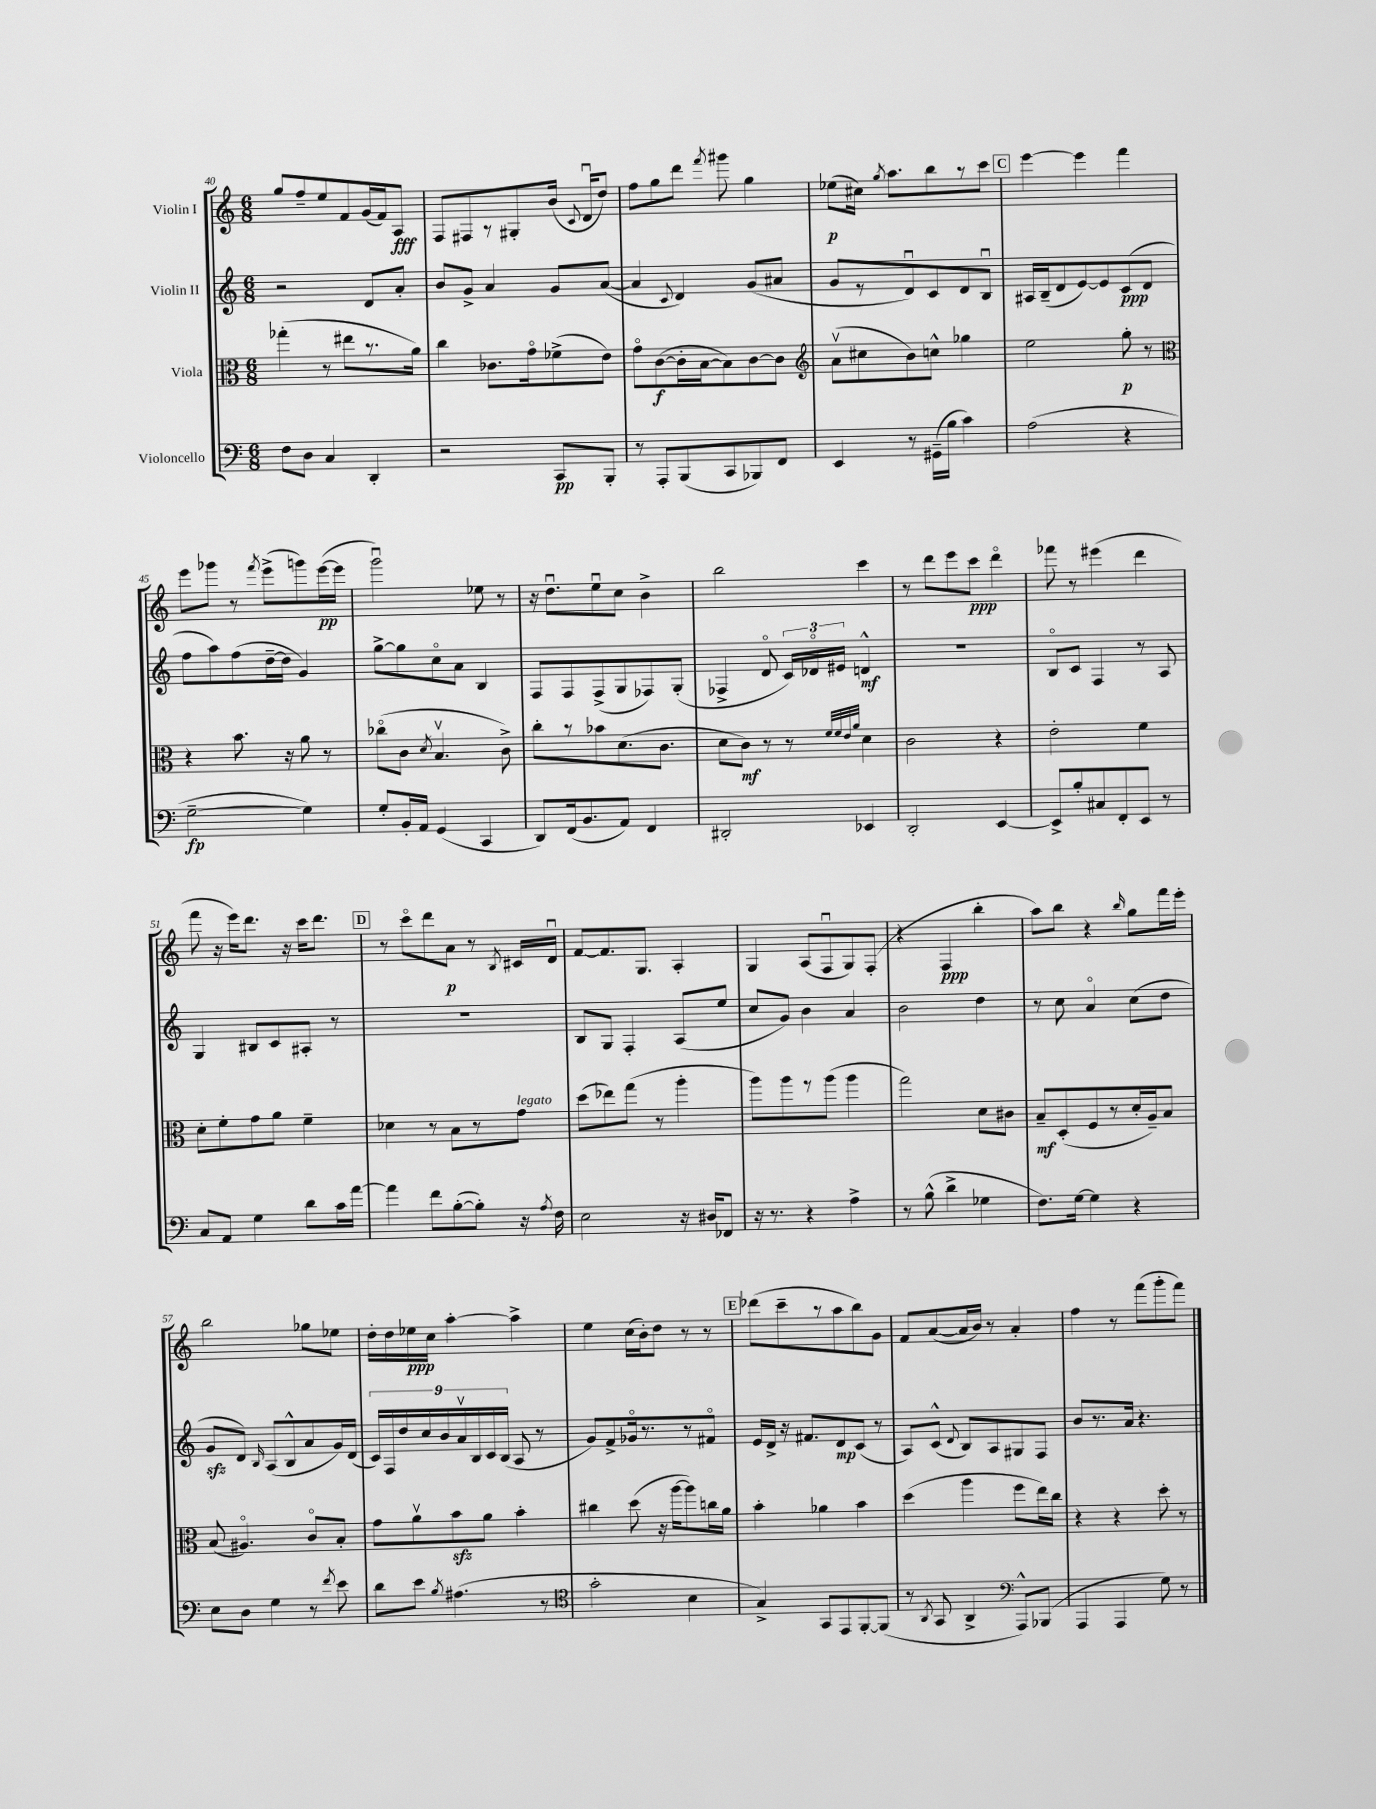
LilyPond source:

<<
\new StaffGroup <<
\new Staff = "s0" \with { instrumentName = "Violin I" } {
    \clef treble \key c \major \numericTimeSignature \time 6/8
    \autoBeamOff g''8[ f''8-- e''8 f'8 g'16( f'16) a8]\fff |
    f8[ fis8 r8 gis8-. b'16]( \appoggiatura { c'8 } d'16[\downbow d''8]) |
    f''8[ g''8 d'''8] \acciaccatura { f'''8 } gis'''8 g''4 |
    ees''8[\p( cis''16]) \acciaccatura { g''8 } a''8.[ b''8 r8 c'''8] |
    \mark \markup { \box "C" } e'''4~ e'''4 f'''4 |
    e'''8[ ges'''8] r8 \acciaccatura { f'''8 } e'''8[->( g'''8) e'''16~\pp( e'''16] |
    g'''2\downbow) ees''8 r8 |
    r16 d''8.[\downbow e''8\downbow c''8] b'4-> |
    b''2 c'''4 |
    r8 d'''8[ e'''8 c'''8]\ppp d'''4\flageolet |
    fes'''8 r8 eis'''4( d'''4 |
    f'''8 r16 e'''16[) d'''8.] r16 c'''16[ d'''8.] |
    \mark \markup { \box "D" } r8 c'''8[\flageolet d'''8 a'8]\p r8 \acciaccatura { b8 } cis'16[ d'16]\downbow |
    f'8[~ f'8. g8.] a4-. |
    g4 a8[( f8\downbow g8) f8]-.( |
    r4 f4\ppp b''4-. |
    a''8[) b''8] r4 \grace { b''16 } g''8[ f'''16 e'''16]-. |
    b''2 ges''8[ ees''8] |
    d''16[-. d''16 ees''16\ppp c''16] a''4~-. a''4-> |
    e''4 c''16[( b'16-.) d''8] r8 r8 |
    \mark \markup { \box "E" } des'''8[( c'''8-- r8 a''8 b''8) g'8] |
    f'8[ a'8~( a'16 b'16]) r8 a'4-. |
    f''4 r8 f'''8[( g'''8-. f'''8]) \bar "|." |
}
\new Staff = "s1" \with { instrumentName = "Violin II" } {
    \clef treble \key c \major \numericTimeSignature \time 6/8
    \autoBeamOff r2 d'8[ a'8]-. |
    b'8[ g'8]-> a'4 g'8[ a'8]~( |
    a'4 \appoggiatura { c'8 } d'4) g'8[( ais'8] |
    g'8[ r8 d'8\downbow) c'8 d'8 b8]\downbow |
    \mark \markup { \box "C" } ais16[ b16--( d'8 e'8~) e'8 c'8\ppp( d'8] |
    f''8[ a''8) f''8( d''16~-- d''16] g'4) |
    g''8[~-> g''8 c''8\flageolet a'8] b4 |
    f8[ f8 f8->( g8 fes8) g8]-.( |
    fes4-> d'8\flageolet \tuplet 3/2 { c'16[) des'16\flageolet eis'16] } d'4-^\mf |
    R2. |
    b8[\flageolet c'8] f4 r8 a8 |
    g4 bis8[ c'8 ais8]-. r8 |
    \mark \markup { \box "D" } R2. |
    b8[ g8] f4-. a8[( e''8] |
    c''8[ g'8]) b'4 a'4 |
    b'2 d''4 |
    r8 c''8 a'4\flageolet c''8[( d''8] |
    g'8[\sfz d'8]) \grace { b16 } a8[( b8-^ a'8 g'16) d'16]( |
    \tuplet 9/8 { c'16[) f16 d''16 c''16 b'16 a'16\upbow b16 c'16 b16]( } a8 r8 |
    g'8[) f'8-> ges'16\flageolet r8. r8 fis'8]\flageolet |
    \mark \markup { \box "E" } e'16[ d'16]-> r16 fis'8.[ d'8\mp c'8]( r8 |
    a8[) c'8]-^( \appoggiatura { d'8 } b8[) a8 gis8 f8] |
    b'8[ r8. a'16] r4. \bar "|." |
}
\new Staff = "s2" \with { instrumentName = "Viola" } {
    \clef alto \key c \major \numericTimeSignature \time 6/8
    \autoBeamOff ges''4-.( r8 eis''8[ r8. a'16]) |
    c''4 ces'8.[ g'16\flageolet fes'8->( e'8]) |
    g'8[\flageolet c'8~\f( c'16-. b16~ b8) c'8~ c'8] |
    \clef treble a'8[\upbow( cis''8 b'8) c''8]-^ ges''4 |
    \mark \markup { \box "C" } e''2 g''8-.\p r8 |
    \clef alto r4 b'8. r16 a'8 r8 |
    ces''8[\flageolet( c'8] \acciaccatura { d'8 } b4.\upbow c'8->) |
    c''8[-. r8 bes'8 d'8.( c'8.] |
    d'8[ c'8]\mf) r8 r8 \grace { f'32[ f'32 e'32 a'32] } d'4 |
    c'2 r4 |
    e'2-. f'4 |
    d'8[-. f'8-. g'8 a'8] f'4-- |
    \mark \markup { \box "D" } des'4 r8 b8[ r8 g'8]^\markup { \italic "legato" } |
    d''8[( ees''8) g''8]( r8 a''4-. |
    a''8[) a''8 r8 a''8]( a''4 |
    g''2) d'8[ cis'8] |
    b8[--\mf d8-.( f8 r8 d'16-. a16--) b8] |
    b8( ais4.\flageolet) c'8[\flageolet b8]-. |
    g'8[ a'8\upbow b'8\sfz a'8] b'4-. |
    cis''4 d''8( r16 a''16[~ a''8) c''16 a'16] |
    \mark \markup { \box "E" } b'4-. aes'4 b'4 |
    d''4( a''4 f''8[ e''16) c''16] |
    r4 r4 d''8-. r8 \bar "|." |
}
\new Staff = "s3" \with { instrumentName = "Violoncello" } {
    \clef bass \key c \major \numericTimeSignature \time 6/8
    \autoBeamOff f8[ d8] c4 d,4-. |
    r2 c,8[\pp b,,8]-. |
    r8 a,,8[-. b,,8( c,8 bes,,8) f,8] |
    e,4 r8 gis,16[--( b16] c'4) |
    \mark \markup { \box "C" } a2( r4 |
    g2~--\fp g4) |
    g8[-. b,16-. a,16] g,4( c,4 |
    d,8[) f,16( b,8. a,8]) f,4 |
    dis,2-. ees,4 |
    d,2-. e,4~ |
    e,8[-> b8-. cis8 f,8-. e,8] r8 |
    c8[ a,8] g4 d'8[ c'16 a'16]~ |
    \mark \markup { \box "D" } a'4 f'8[ b8~-.( b8]-.) r16 \acciaccatura { a8 } f16 |
    e2 r16 dis16[ fes,8] |
    r16 r8. r4 a4-> |
    r8 b8-^( d'4-> ges4 |
    f8.[) g16]~ g4 r4 |
    e8[ d8] g4 r8 \acciaccatura { f'8 } e'8 |
    d'8[ e'8] \acciaccatura { b8 } ais4.( r8 |
    \clef tenor g'2-. b4 |
    \mark \markup { \box "E" } g4->) g,8[ e,8 f,8~-. f,8]( |
    r8 \acciaccatura { a,8 } g,8 a,4-> \clef bass a,,8[-^) bes,,8]( |
    a,,4 a,,4 g8) r8 \bar "|." |
}
>>
>>
\layout { \context { \Score currentBarNumber = #40 } }
